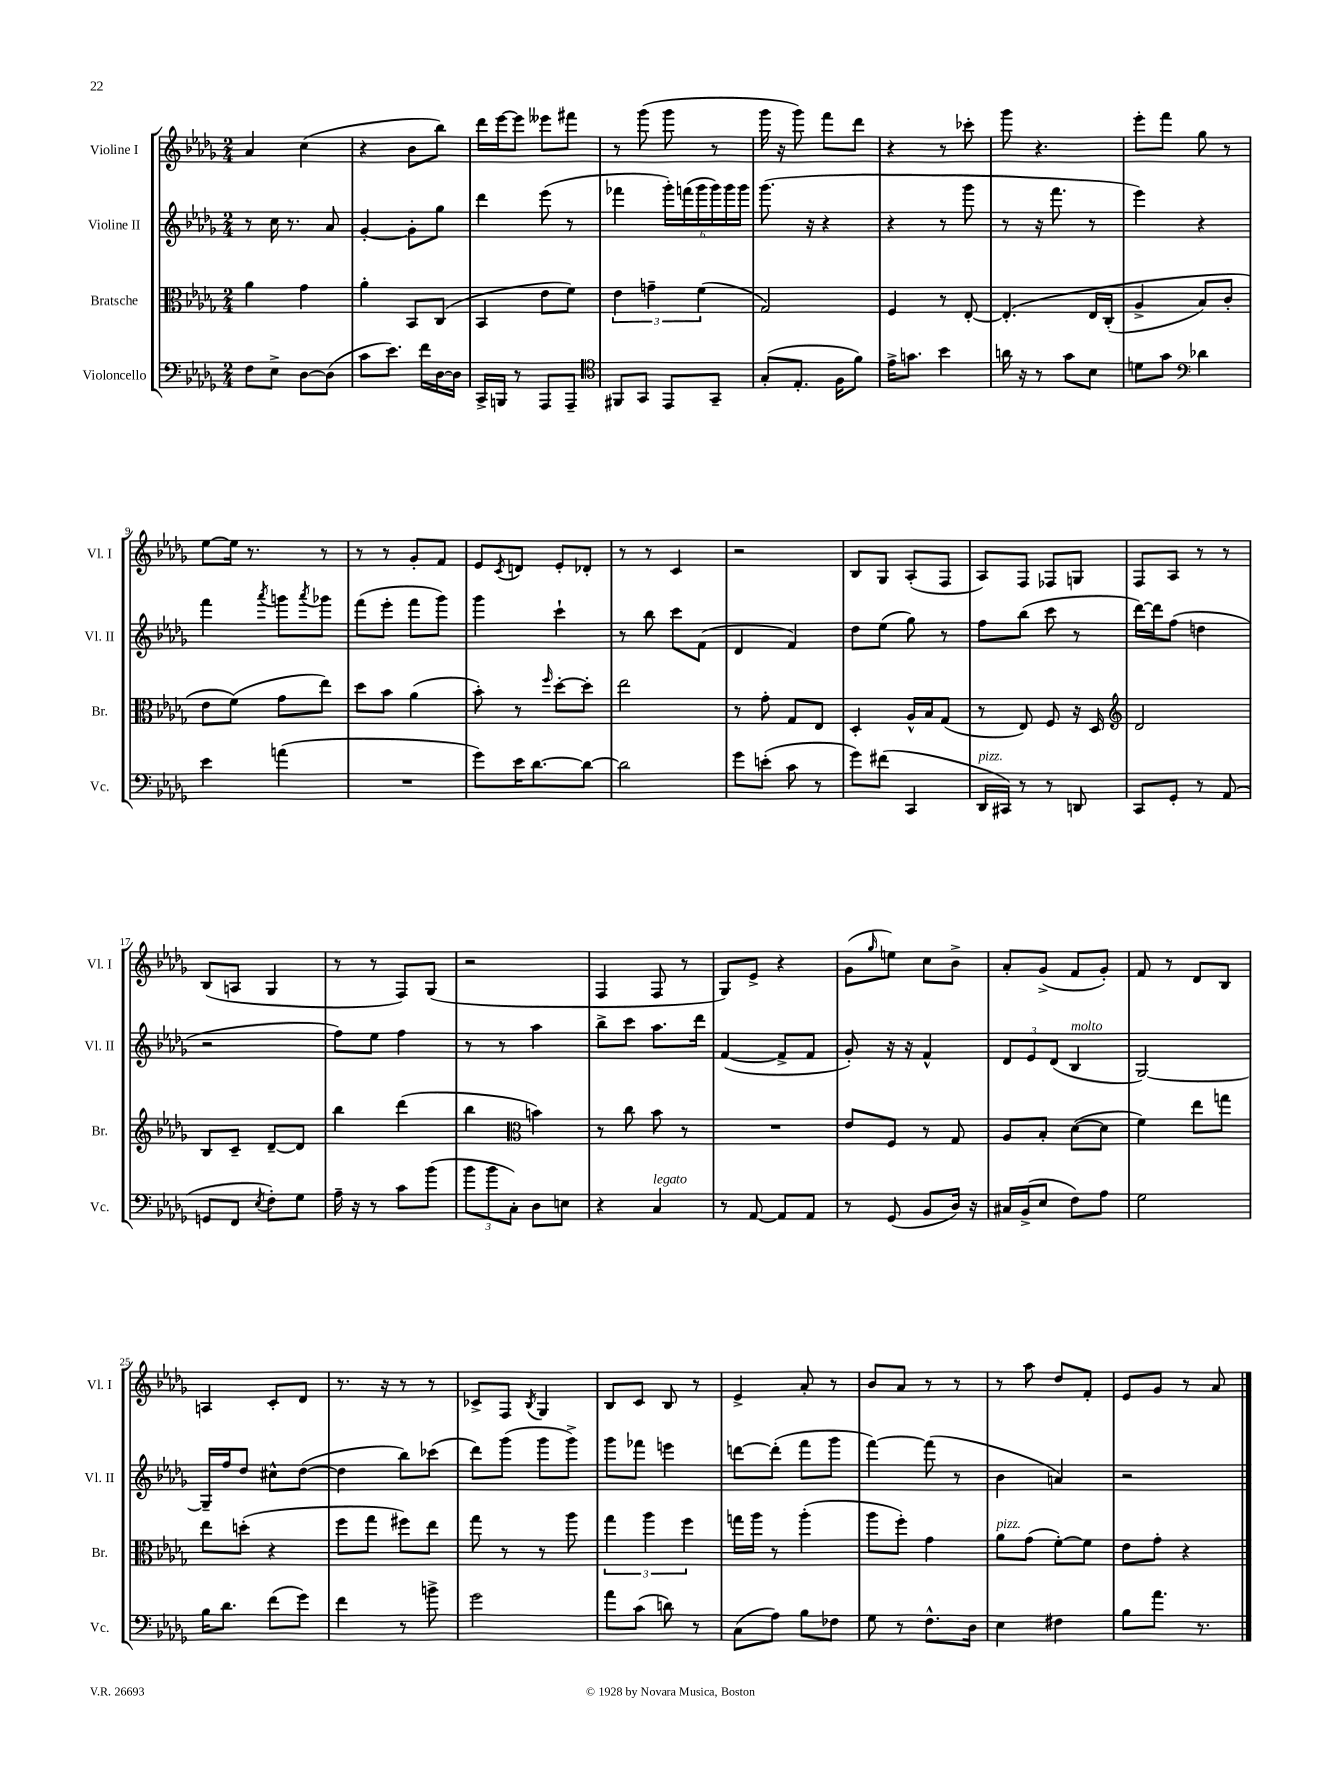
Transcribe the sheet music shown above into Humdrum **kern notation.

**kern	**kern	**kern	**kern
*staff4	*staff3	*staff2	*staff1
*clefF4	*clefC3	*clefG2	*clefG2
*k[b-e-a-d-g-]	*k[b-e-a-d-g-]	*k[b-e-a-d-g-]	*k[b-e-a-d-g-]
*M2/4	*M2/4	*M2/4	*M2/4
8F	4a-	8r	4a-
8E-^	.	16cc	.
.	.	8.r	.
[8D-	4g-	.	(4cc
(8D-]	.	8a-	.
=	=	=	=
8c	4a-'	[4g-'	4r
8.e-)	.	.	.
.	8BB-	8g-']	8b-
16f	.	.	.
[16D-	(8C	8gg-	8bb-)
16D-]	.	.	.
=	=	=	=
16CC^	4BB-	4ddd-	16ddd-
16BBB	.	.	[16eee-
8r	.	.	8eee-]
8AAA-	8e-	(8eee-	8eee--
8AAA-~	8f)	8r	8fff#
=	=	=	=
*clefC4	*	*	*
8FF#	6e-	4fff-	8r
8GG-	.	.	(8ggg-
.	6g~	.	.
8EE-	.	24ggg-')	8ggg-
.	.	(24fff	.
.	(6f	24ggg-	.
8GG-~	.	24ggg-)	8r
.	.	24ggg-	.
.	.	24ggg-	.
=	=	=	=
(8G-'	2G-)	(8.ggg-	16ggg-
.	.	.	16r
8.E-'	.	.	8ggg-)
.	.	16r	.
.	.	4r	8fff
16F	.	.	.
8f)	.	.	8ddd-
=	=	=	=
16e-^	4F	4r	4r
8.g	.	.	.
4b-	8r	8r	8r
.	[8E-'	8ggg-	8ccc-'
=	=	=	=
16a	&(4.E-']	8r	8ggg-
16r	.	.	.
8r	.	16r	4.r
.	.	8.fff	.
8g-	.	.	.
8B-	16E-	8r	.
.	(16C'	.	.
=	=	=	=
8d	4A-^	4eee-)	8eee-'
8g-	.	.	8fff
*clefF4	*	*	*
4d-	8B-)	4r	8gg-
.	8c'	.	8r
=	=	=	=
4e-	8e-	4fff	[8ee-
.	(8f&)	.	16ee-]
.	.	.	8.r
.	.	8qaaa-	.
(4a	8g-	8ggg	.
.	.	8qaaa-	.
.	8ee-)	8ggg-	8r
=	=	=	=
2r	8dd-	(8fff	8r
.	8b-	8eee-'	8r
.	(4a-	8fff	8g-'
.	.	8ggg-)	8f
=	=	=	=
8g-)	8b-')	4ggg-	8e-
.	.	.	8qc
16e-	8r	.	8d
[8.d-	.	.	.
.	16qqff	.	.
.	[8dd-'	4ccc`	8e-'
8d-_	8dd-']	.	8d-'
=	=	=	=
2d-]	2ee-	8r	8r
.	.	8bb-	8r
.	.	8ccc	4c
.	.	(8f	.
=	=	=	=
8g-	8r	4d-	2r
(8e'	8g-'	.	.
8c	8G-	4f)	.
8r	8E-	.	.
=	=	=	=
8g-)	4D-'	8dd-	8B-
(8f#	.	(8ee-	8G-
4CC	16A-^^	8gg-)	(8A-'
.	16B-	.	.
.	(8G-	8r	8F
=	=	=	=
16DD-	8r	8ff	8A-)
16CC#)	.	.	.
8r	8E-)	(8bb-	8F
8r	8F	8ccc	8F-
8DD	16r	8r	8G
.	16D-	.	.
=	=	=	=
*	*clefG2	*	*
8CC	2d-	[16ddd-)	8F
.	.	16ddd-]	.
8GG-'	.	(8ff	8A-
8r	.	4dd	8r
(8AA-	.	.	8r
=	=	=	=
8GG	8B-	2r	(8B-
8FF	8c~	.	8A
8qE-	.	.	.
8F')	[8d-~	.	4G-
8G-	8d-]	.	.
=	=	=	=
16A-~	4bb-	8ff)	8r
16r	.	.	.
8r	.	8ee-	8r
8c	(4ddd-	4ff	8F)
(8b-	.	.	(8G-
=	=	=	=
12b-	4bb-	8r	2r
12b-	.	.	.
.	.	8r	.
12C')	.	.	.
*	*clefC3	*	*
8D-	4b)	4aa-	.
8E	.	.	.
=	=	=	=
4r	8r	8bb-^	4F
.	8cc	8ccc	.
4C	8b-	8.aa-	8F
.	8r	.	8r
.	.	16ddd-	.
=	=	=	=
8r	2r	([4f	8G-)
[8AA-	.	.	8e-^
8AA-]	.	8f^]	4r
8AA-	.	8f	.
=	=	=	=
8r	8e-	8g-')	(8g-
.	.	.	16qqgg-
(8GG-	8F	16r	8ee)
.	.	16r	.
8BB-	8r	4f^^	8cc
16D-)	8G-	.	8b-^
16r	.	.	.
=	=	=	=
16C#	8A-	12d-	8a-'
(16BB-^	.	.	.
.	.	12e-	.
8E-	8B-'	.	(8g-^
.	.	(12d-	.
8F)	([8d-	4B-	8f
8A-	8d-]	.	8g-')
=	=	=	=
2G-	4f)	[2G-)	8f
.	.	.	8r
.	8ee-	.	8d-
.	8gg	.	8B-
=	=	=	=
16B-	8ee-	16G-~]	4A
8.d-	.	16ff	.
.	(8dd'	8dd-	.
(8f	4r	8cc#^^	8c'
8g-)	.	([8dd-	8d-
=	=	=	=
4f	8ff	4dd-]	8.r
.	8gg-	.	.
.	.	.	16r
8r	8ff#)	8bb-)	8r
8b^	8ee-	(8ccc-	8r
=	=	=	=
2g-	8gg-	8ddd-)	8c-^
.	8r	(8ggg-	8F
.	.	.	8qB-
.	8r	8ggg-	4G-
.	8aa-	8ggg-^)	.
=	=	=	=
8a-	6gg-	8ggg-	8B-
(8c	.	8fff-	8c
.	6aa-	.	.
8d)	.	4eee	8B-
.	6ff	.	.
8r	.	.	8r
=	=	=	=
(8C	16gg	[8ddd	4e-^
.	16aa-	.	.
8A-)	8r	(8ddd']	.
8B-	(4aa-'	8fff	8a-'
8F-	.	8ggg-	8r
=	=	=	=
8G-	8aa-	[4fff)	8b-
8r	8ff')	.	8a-
8.F^^	4g-	(8fff]	8r
.	.	8r	8r
16D-	.	.	.
=	=	=	=
4E-	8a-	4b-	8r
.	(8g-	.	8aa-
4F#	[8f')	4a)	8dd-
.	8f]	.	8f'
=	=	=	=
8B-	8e-	2r	8e-
8.a-	8g-'	.	8g-
.	4r	.	8r
8.r	.	.	.
.	.	.	8a-
==	==	==	==
*-	*-	*-	*-
